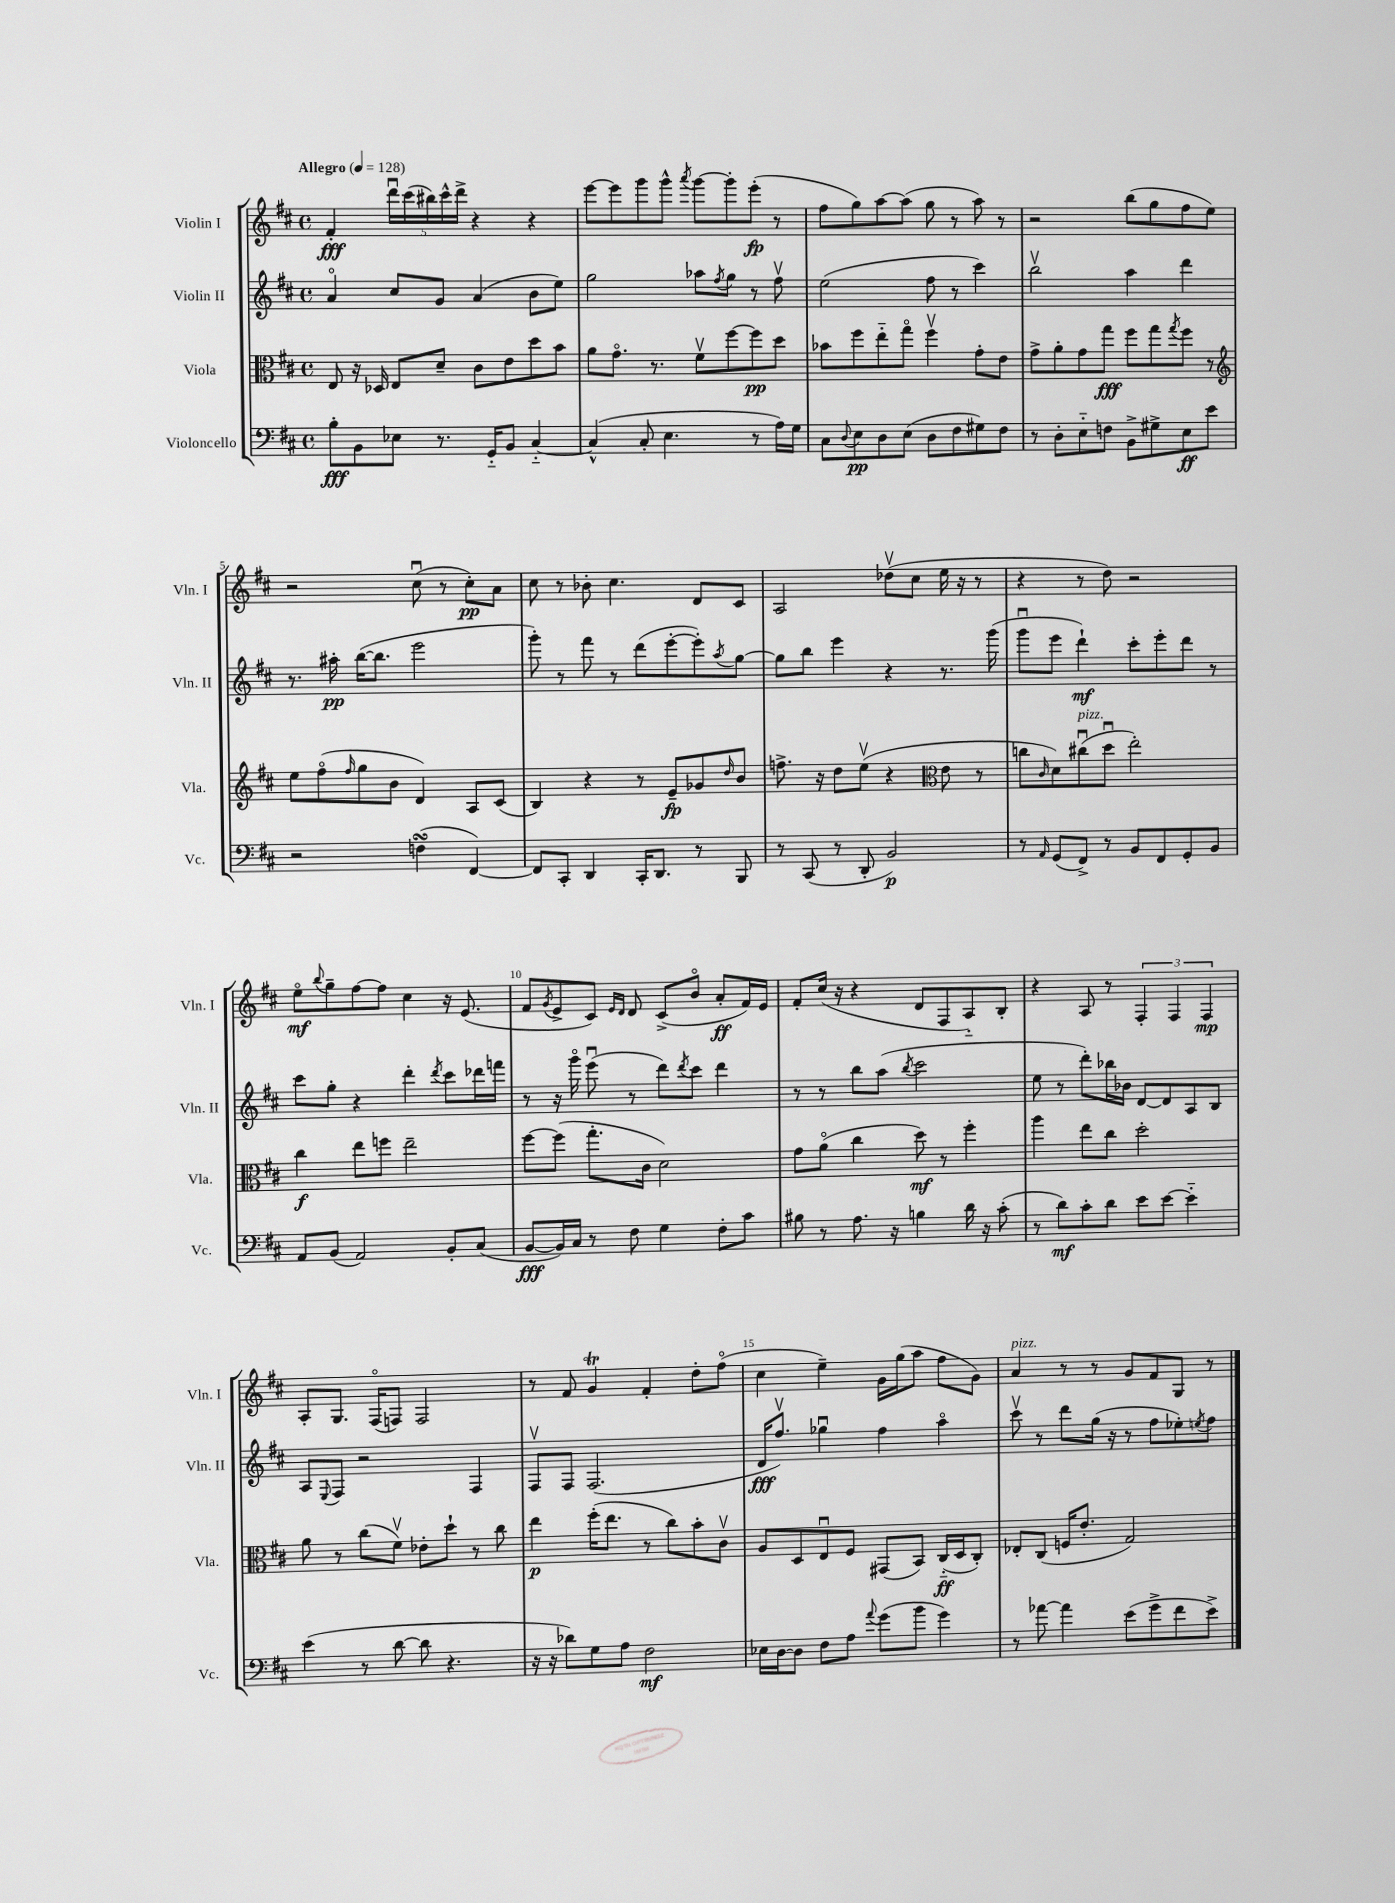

**kern	**dynam	**kern	**dynam	**kern	**dynam	**kern	**dynam
*part4	*part4	*part3	*part3	*part2	*part2	*part1	*part1
*staff4	*staff4	*staff3	*staff3	*staff2	*staff2	*staff1	*staff1
*I"Violoncello	*	*I"Viola	*	*I"Violin II	*	*I"Violin I	*
*I'Vc.	*	*I'Vla.	*	*I'Vln. II	*	*I'Vln. I	*
*clefF4	*	*clefC3	*	*clefG2	*	*clefG2	*
*k[f#c#]	*	*k[f#c#]	*	*k[f#c#]	*	*k[f#c#]	*
*M4/4	*	*M4/4	*	*M4/4	*	*M4/4	*
*met(c)	*	*met(c)	*	*met(c)	*	*met(c)	*
*MM128	*	*MM128	*	*MM128	*	*MM128	*
=1	=1	=1	=1	=1	=1	=1	=1
!	!	!	!	!	!	!LO:TX:a:B:t=Allegro	!
8B'\L	fff	8E/	.	4a/	.	4f#'/	fff
8BB\	.	16r	.	.	.	.	.
.	.	16D-X/	.	.	.	.	.
8E-X\J	.	8E/L	.	8cc#/L	.	20dddu\LL	.
.	.	.	.	.	.	(20ccc#\	.
.	.	.	.	.	.	20bb#X\)	.
8.r	.	8d~/J	.	8g/J	.	.	.
.	.	.	.	.	.	20ccc#^^\	.
.	.	.	.	.	.	20ddd^\JJ	.
.	.	8c#\L	.	(4a/	.	4r	.
16GG/KL	.	.	.	.	.	.	.
8BB/J	.	8e\	.	.	.	.	.
[4C#/	.	8dd\	.	8b\L	.	4r	.
.	.	8b\J	.	8ee\J)	.	.	.
=2	=2	=2	=2	=2	=2	=2	=2
(4C#^^/]	.	8a\L	.	2gg\	.	[8eee\L	.
.	.	8.g\J	.	.	.	8eee\]	.
8C#'/	.	.	.	.	.	8ggg\	.
.	.	8.r	.	.	.	.	.
4.E\	.	.	.	.	.	8ggg^^\J	.
.	.	.	.	.	.	8qaaa/	.
.	.	8f#v\L	.	8aa-X\L	.	[8ggg\L	.
.	.	.	.	8qff#/	.	.	.
.	.	[8ff#\	.	8gg\J	.	8ggg'\]	.
8r	.	8ff#\]	pp	8r	.	(8eee'\J	fp
16A\LL)	.	8dd\J	.	8ff#v\	.	8r	.
16G\JJ	.	.	.	.	.	.	.
=3	=3	=3	=3	=3	=3	=3	=3
8C#\L	.	8b-X\L	.	(2ee\	.	8ff#\L	.
8qqD/	.	.	.	.	.	.	.
8E\	pp	8ff#\	.	.	.	8gg\)	.
8D\	.	8ee\	.	.	.	[8aa\	.
(8E\J	.	8gg\J	.	.	.	(8aa\J]	.
8D\L	.	4ff#v\	.	8ff#\	.	8gg\	.
8F#\	.	.	.	8r	.	8r	.
8G#X\)	.	8g'\L	.	4ccc#\)	.	8aa\)	.
8F#\J	.	8e\J	.	.	.	8r	.
=4	=4	=4	=4	=4	=4	=4	=4
8r	.	8g^\L	.	2bbv\	.	2r	.
8D'\L	.	8a'\	.	.	.	.	.
8E\	.	8g\	.	.	.	.	.
8Fn\J	.	8gg\J	fff	.	.	.	.
8BB^\L	.	8ff#\L	.	4aa\	.	(8bb\L	.
8G#X^\	.	8gg\	.	.	.	8gg\	.
.	.	8qgg/	.	.	.	.	.
8E\	ff	8ff#\J	.	4ddd\	.	8ff#\	.
8e\J	.	8r	.	.	.	8ee\J)	.
!!LO:LB:g=z
=5	=5	=5	=5	=5	=5	=5	=5
*	*	*clefG2	*	*	*	*	*
2r	.	8ee\L	.	8.r	.	2r	.
.	.	(8ff#\	.	.	.	.	.
.	.	.	.	16aa#X'\	pp	.	.
.	.	16qqff#/	.	.	.	.	.
.	.	8gg\	.	([16bb\KL	.	.	.
.	.	.	.	8.bb\J]	.	.	.
.	.	8b\J	.	.	.	.	.
(4FnsSSs\	.	4d/)	.	2eee\	.	(8cc#u\	.
.	.	.	.	.	.	8r	.
[4FF#/)	.	8A/L	.	.	.	8cc#'\L)	pp
.	.	(8c#/J	.	.	.	8a\J	.
=6	=6	=6	=6	=6	=6	=6	=6
8FF#/L]	.	4B/)	.	8ggg'\)	.	8cc#\	.
8CC#'/J	.	.	.	8r	.	8r	.
4DD/	.	4r	.	8fff#\	.	8b-X'\	.
.	.	.	.	8r	.	4.cc#\	.
16CC#'/KL	.	8r	.	(8ddd\L	.	.	.
8.DD/J	.	.	.	.	.	.	.
.	.	8e~/L	fp	[8eee'\	.	.	.
8r	.	8g-X/	.	8eee'\])	.	8d/L	.
.	.	16qqdd/	.	8qaa/	.	.	.
8BBB/	.	8b/J	.	[8gg\J	.	8c#/J	.
=7	=7	=7	=7	=7	=7	=7	=7
8r	.	8.ffn^\	.	8gg\L]	.	2A/	.
(8CC#/	.	.	.	8bb\J	.	.	.
.	.	16r	.	.	.	.	.
8r	.	8dd\L	.	4eee\	.	.	.
8DD'/	.	(8eev\J	.	.	.	.	.
2BB/)	p	4r	.	4r	.	(8dd-Xv\L	.
.	.	.	.	.	.	8cc#\J	.
*	*	*clefC3	*	*	*	*	*
.	.	8e\	.	8.r	.	16ee\	.
.	.	.	.	.	.	16r	.
.	.	8r	.	.	.	8r	.
.	.	.	.	(16ggg\	.	.	.
=8	=8	=8	=8	=8	=8	=8	=8
8r	.	8ccn\L	.	8gggu\L	.	4r	.
16qqAA/	.	16qqc#/	.	.	.	.	.
(8GG/L	.	8d\)	.	8eee\J	.	.	.
!	!	!LO:TX:a:i:t=pizz.	!	!	!	!	!
8FF#^/J)	.	(8cc#Xu\	.	4ddd`\)	mf	8r	.
8r	.	8ddu\J	.	.	.	8dd\)	.
8BB/L	.	2ee'\)	.	8ccc#'\L	.	2r	.
8FF#/	.	.	.	8eee'\	.	.	.
8GG'/	.	.	.	8ddd\J	.	.	.
8BB/J	.	.	.	8r	.	.	.
!!LO:LB:g=z
=9	=9	=9	=9	=9	=9	=9	=9
8AA/L	.	4cc#\	f	8ccc#\L	.	8ee\L	mf
.	.	.	.	.	.	8qqbb/	.
(8BB/J	.	.	.	8gg'\J	.	8gg~\	.
2AA/)	.	8ee\L	.	4r	.	[8ff#\	.
.	.	8ffn\J	.	.	.	8ff#\J]	.
.	.	2ee~\	.	4ddd'\	.	4cc#\	.
.	.	.	.	8qddd/	.	.	.
8BB'/L	.	.	.	8ccc#\L	.	16r	.
.	.	.	.	.	.	(8.e/	.
(8C#/J	.	.	.	16ddd-X\L	.	.	.
.	.	.	.	16fffn\JJ	.	.	.
=10	=10	=10	=10	=10	=10	=10	=10
[8BB/L	fff	[8ff#\L	.	8r	.	8f#/L	.
.	.	.	.	.	.	8qg/	.
16BB/L])	.	(8ff#\J]	.	16r	.	8e^/	.
16C#/JJ	.	.	.	16ggg\	.	.	.
8r	.	8.gg'\L	.	(8eeeu\	.	8c#/J)	.
.	.	.	.	.	.	16qqe/LL	.
.	.	.	.	.	.	16qqd/JJ	.
8F#\	.	.	.	8r	.	8d/	.
.	.	16c#\Jk	.	.	.	.	.
4G\	.	2d\)	.	8ddd\L)	.	(8c#^/L	.
.	.	.	.	8qddd/	.	.	.
.	.	.	.	8ccc#\J	.	8b/J	.
8F#'\L	.	.	.	4ddd\	.	8a'/L	ff
8c#\J	.	.	.	.	.	16f#/L)	.
.	.	.	.	.	.	16e/JJ	.
=11	=11	=11	=11	=11	=11	=11	=11
8B#X\	.	8g\L	.	8r	.	8f#'/L	.
8r	.	(8a\J	.	8r	.	(16cc#/Jk	.
.	.	.	.	.	.	16r	.
8.A\	.	4cc#\	.	8bb\L	.	4r	.
.	.	.	.	(8aa\J	.	.	.
16r	.	.	.	.	.	.	.
.	.	.	.	8qbb/	.	.	.
4Bn\	.	8dd\)	mf	2ccc#\	.	8d/L	.
.	.	8r	.	.	.	8F#/	.
16d\	.	4ff#'\	.	.	.	8A/)	.
16r	.	.	.	.	.	.	.
(8c#'\	.	.	.	.	.	8B'/J	.
=12	=12	=12	=12	=12	=12	=12	=12
8r	.	4aa\	.	8ee\	.	4r	.
8d\L)	mf	.	.	8r	.	.	.
8c#'\	.	8ee\L	.	8ddd'\L)	.	8A/	.
8d\J	.	8cc#\J	.	16bb-X\L	.	8r	.
.	.	.	.	16b-X\JJ	.	.	.
8e\L	.	2dd'\	.	[8d/L	.	6F#'/	.
[8e\J	.	.	.	8d/]	.	.	.
.	.	.	.	.	.	6F#/	.
4e\]	.	.	.	8A/	.	.	.
.	.	.	.	.	.	6F#/	mp
.	.	.	.	8B/J	.	.	.
!!LO:LB:g=z
=13	=13	=13	=13	=13	=13	=13	=13
(4e\	.	8a\	.	8A/L	.	8A'/L	.
.	.	.	.	8qqE/	.	.	.
.	.	8r	.	8F#/J	.	8.G/J	.
8r	.	(8cc#\L	.	2r	.	.	.
.	.	.	.	.	.	(16F#/KL	.
[8d\	.	8f#v\J)	.	.	.	8Fn/J)	.
8d\]	.	8e-X'\L	.	.	.	2F/	.
4.r	.	8dd`\J	.	.	.	.	.
.	.	8r	.	4F#/	.	.	.
.	.	8cc#\	.	.	.	.	.
=14	=14	=14	=14	=14	=14	=14	=14
16r	.	4ee\	p	8F#v/L	.	8r	.
16r	.	.	.	.	.	.	.
8d-X\L)	.	.	.	8F#/J	.	8f#/	.
8G\	.	(16ff#'\KL	.	(2.F#/	.	4gT/	.
.	.	8.ee\J	.	.	.	.	.
8A\J	.	.	.	.	.	.	.
2F#\	mf	8r	.	.	.	4f#'/	.
.	.	8cc#\L)	.	.	.	.	.
.	.	8b'\	.	.	.	8dd'\L	.
.	.	8c#v\J	.	.	.	(8ff#\J	.
=15	=15	=15	=15	=15	=15	=15	=15
16E-X\LL	.	8A/L	.	16d/KL	fff	4cc#\	.
[16D\J	.	.	.	8.ff#v/J)	.	.	.
8D\J]	.	8D/	.	.	.	.	.
8F#\L	.	8Eu/	.	4gg-Xu\	.	4ee~\)	.
8A\J	.	8F#/J	.	.	.	.	.
8qqa/	.	.	.	.	.	.	.
(8g\L	.	(8GG#X/L	.	4ff#\	.	16g\LL	.
.	.	.	.	.	.	(16gg\J	.
8b\J	.	8BB/J)	.	.	.	8aa\J	.
4g\)	.	(16C#/LL	ff	4aa\	.	8ff#\L	.
.	.	16D/J	.	.	.	.	.
.	.	8C#'/J)	.	.	.	8g\J)	.
=16	=16	=16	=16	=16	=16	=16	=16
!	!	!	!	!	!	!LO:TX:a:i:t=pizz.	!
8r	.	8E-X'/L	.	8ccc#v\	.	4a/	.
[8a-X\	.	(8C#/J	.	8r	.	.	.
4a-\]	.	16Fn/KL	.	8ddd\L	.	8r	.
.	.	8.e'/J	.	.	.	.	.
.	.	.	.	(16gg\Jk	.	8r	.
.	.	.	.	16r	.	.	.
(8e\L	.	2G/)	.	8r	.	8g/L	.
8g^\	.	.	.	8ff#\L	.	8f#/	.
8f#\	.	.	.	8ee-X'\)	.	8G/J	.
.	.	.	.	8qeen/	.	.	.
8e^\J)	.	.	.	8ff#\J	.	8r	.
==	==	==	==	==	==	==	==
*-	*-	*-	*-	*-	*-	*-	*-
